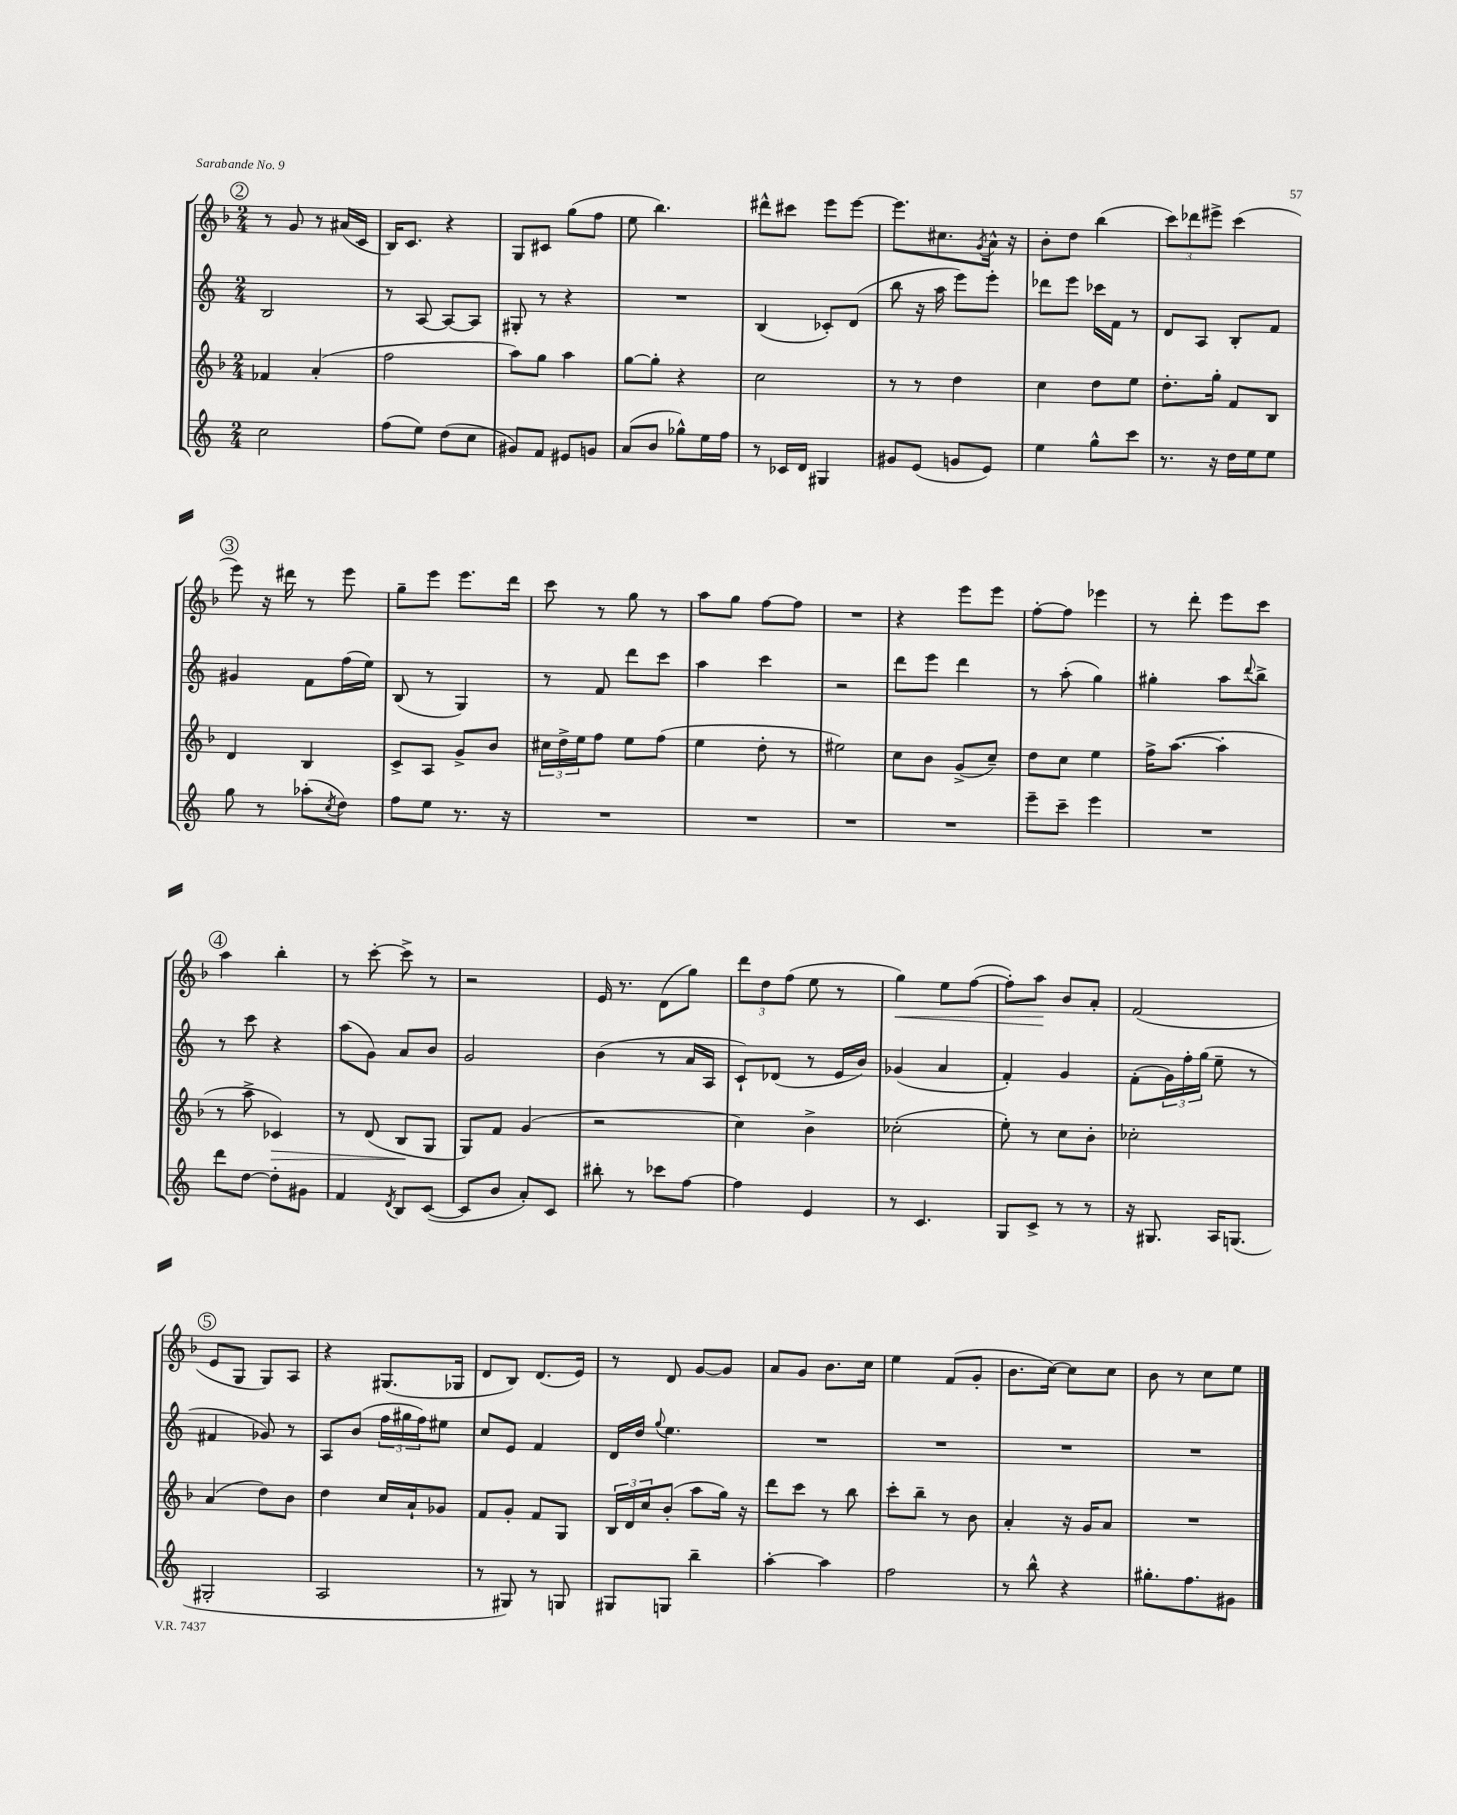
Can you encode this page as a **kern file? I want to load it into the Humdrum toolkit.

**kern	**kern	**kern	**kern
*staff4	*staff3	*staff2	*staff1
*clefG2	*clefG2	*clefG2	*clefG2
*k[]	*k[b-]	*k[]	*k[b-]
*M2/4	*M2/4	*M2/4	*M2/4
2cc	4f-	2B	8r
.	.	.	8g
.	(4a'	.	8r
.	.	.	(16a#
.	.	.	16c
=	=	=	=
(8ff	2ff	8r	16B-)
.	.	.	8.c
8ee)	.	[8A	.
(8dd	.	8A_	4r
8cc	.	8A]	.
=	=	=	=
8g#)	8aa)	8G#'	8G
8f	8gg	8r	8c#
8e#	4aa	4r	(8gg
8g	.	.	8ff
=	=	=	=
(8a	[8gg	2r	8ee
8b	8gg']	.	4.bb-)
8gg-^^)	4r	.	.
16ee	.	.	.
16ff	.	.	.
=	=	=	=
8r	2cc	(4B	8ddd#^^
16c-	.	.	8ccc#
16d	.	.	.
4G#	.	8c-')	8eee
.	.	(8d	[8eee
=	=	=	=
8g#	8r	8bb	8.eee]
(8e	8r	16r	.
.	.	16aa	8.cc#
8g	4dd	8eee)	.
.	.	.	8qg
8e)	.	8eee'	16a^^
.	.	.	16r
=	=	=	=
4ee	4cc	8ddd-	8b-'
.	.	8eee	8dd
8gg^^	8dd	16ccc-	(4bb-
.	.	16f	.
8ccc	8ee	8r	.
=	=	=	=
8.r	8.dd'	8d	12ccc)
.	.	.	12ddd-
.	.	8A	.
.	.	.	12eee#^
16r	16gg'	.	.
16dd	8f	8B'	(4ccc
16ee	.	.	.
8ee	8B-	8f	.
=	=	=	=
8gg	4d	4g#	8eee)
8r	.	.	16r
.	.	.	16ddd#
(8aa-'	4B-	8f	8r
8qcc	.	.	.
8dd)	.	(16ff	8eee
.	.	16ee)	.
=	=	=	=
8ff	8c^	(8B	8gg~
8ee	8A	8r	8eee
8.r	8g^	4G)	8.eee
.	8b-	.	.
16r	.	.	16ddd
=	=	=	=
2r	24cc#	8r	8ccc
.	24dd^	.	.
.	24ee	.	.
.	8ff	8f	8r
.	8ee	8ddd	8gg
.	(8ff	8ccc	8r
=	=	=	=
2r	4ee	4aa	8aa
.	.	.	8gg
.	8dd'	4ccc	[8ff
.	8r	.	8ff]
=	=	=	=
2r	2ee#)	2r	2r
=	=	=	=
2r	8cc	8ddd	4r
.	8b-	8eee	.
.	(8g^	4ddd	8eee
.	8cc~)	.	8eee
=	=	=	=
8eee~	8dd	8r	[8ff'
8ccc~	8cc	(8aa'	8ff]
4eee	4ee	4gg)	4eee-
=	=	=	=
2r	16ff^	4gg#'	8r
.	([8.aa	.	.
.	.	.	8ddd'
.	4aa']	8aa	8eee
.	.	8qqddd	.
.	.	8bb^	8ccc
=	=	=	=
8ddd	8r	8r	4aa
[8dd	8aa^	8ccc	.
8dd']	4c-)	4r	4bb-'
8g#	.	.	.
=	=	=	=
4f	8r	(8aa	8r
.	(8d	8g)	[8ccc'
8qd	.	.	.
8B	8B-	8a	8ccc^]
([8c	8G	8b	8r
=	=	=	=
8c]	8G)	2g	2r
8b	8f	.	.
8a')	(4g	.	.
8c	.	.	.
=	=	=	=
8bb#'	2r	(4b	16e
.	.	.	8.r
8r	.	.	.
8ccc-	.	8r	(8d
[8ff	.	16a	8gg)
.	.	16A	.
=	=	=	=
4ff]	4cc)	8c`)	12ddd
.	.	.	12dd
.	.	(8d-	.
.	.	.	(12ff
4e	4b-^	8r	8ee
.	.	16e	8r
.	.	16b)	.
=	=	=	=
8r	(2cc-'	(4g-	4gg)
4.c	.	.	.
.	.	4a	8ee
.	.	.	([8ff
=	=	=	=
8G	8ee')	4f')	8ff'])
8c^	8r	.	8aa
8r	8cc	4g	8b-
8r	8b-'	.	8a'
=	=	=	=
16r	2cc-'	(8f'	(2f
8.G#	.	.	.
.	.	24g)	.
.	.	24ff'	.
.	.	(24gg	.
16A	.	8ee~	.
(8.G	.	.	.
.	.	8r	.
=	=	=	=
2G#'	(4a	4f#	8e
.	.	.	8G
.	8dd)	8g-)	8G)
.	8b-	8r	8A
=	=	=	=
2A	4dd	8A	4r
.	.	(8b	.
.	16cc	24ff	(8.G#
.	.	24gg#	.
.	16a`	.	.
.	.	24ff)	.
.	8g-	8ee#	.
.	.	.	16G-
=	=	=	=
8r	8f	8cc	8d
8G#)	8g'	8e	8B-)
8r	8f	4f	(8.d
8G	8G	.	.
.	.	.	16e)
=	=	=	=
8G#	24B-	16d	8r
.	24d	.	.
.	.	16dd	.
.	24cc	.	.
.	.	8qqgg	.
8G	(8b-'	4.ee	8d
4bb~	8aa	.	[8g
.	16gg)	.	8g]
.	16r	.	.
=	=	=	=
[4aa'	8ddd	2r	8a
.	8ccc	.	8g
4aa]	8r	.	8.b-
.	8bb-	.	.
.	.	.	16cc
=	=	=	=
2ff	8ccc'	2r	4ee
.	8bb-~	.	.
.	8r	.	(8f
.	8b-	.	8g'
=	=	=	=
8r	4a'	2r	8.b-
8bb^^	.	.	.
.	.	.	[16cc)
4r	16r	.	8cc]
.	16g	.	.
.	8a	.	8cc
=	=	=	=
8.gg#'	2r	2r	8b-
.	.	.	8r
8.ff	.	.	.
.	.	.	8cc
8g#	.	.	8ee
==	==	==	==
*-	*-	*-	*-
